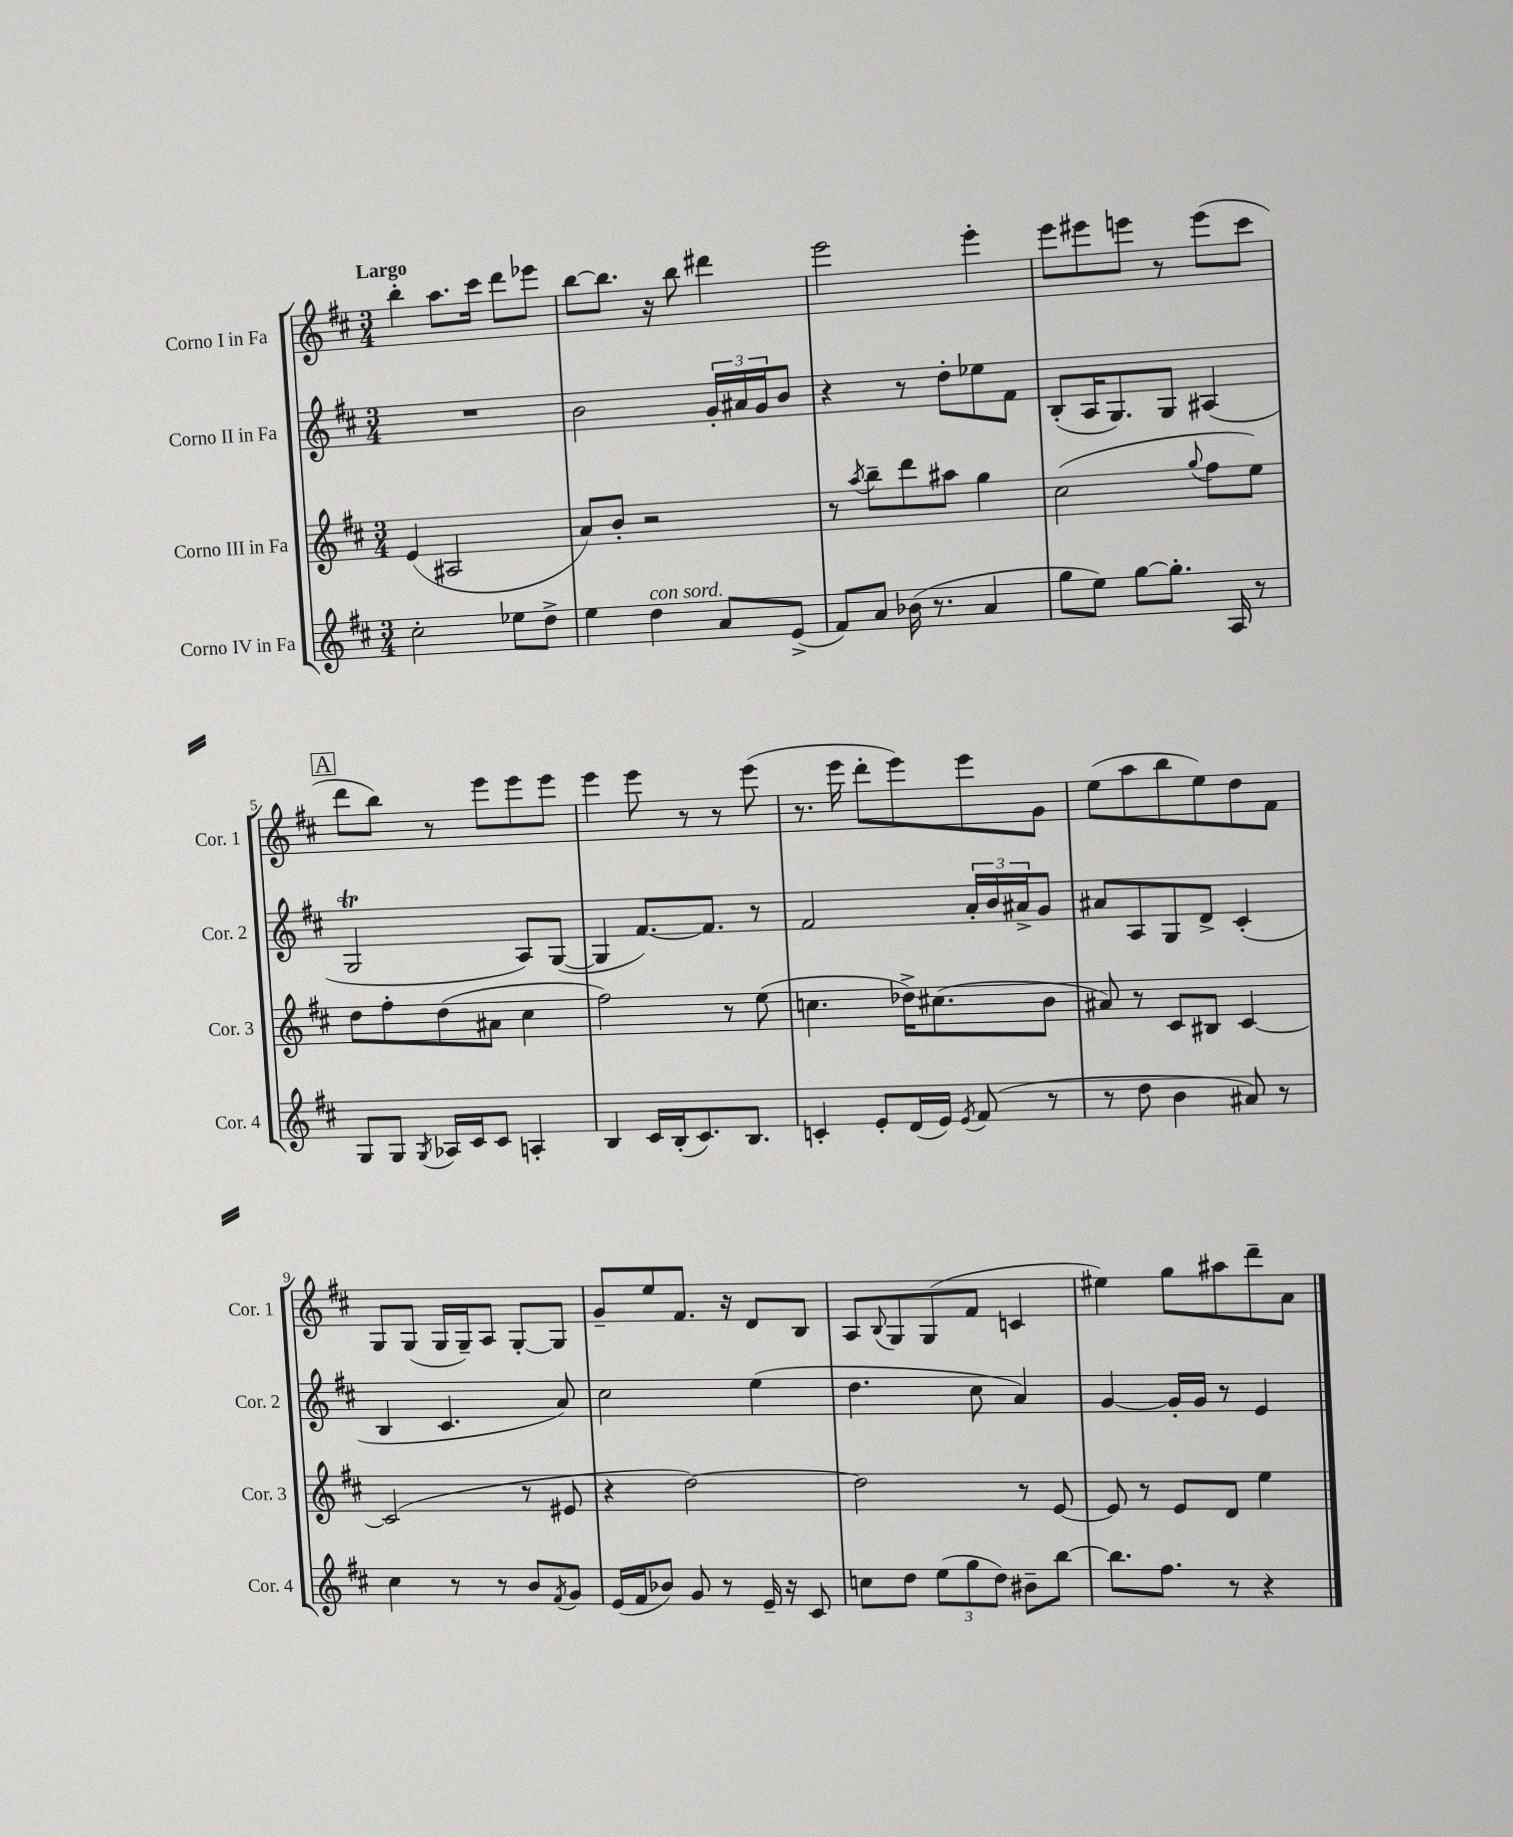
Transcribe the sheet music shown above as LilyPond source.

<<
\new StaffGroup <<
\new Staff = "s0" \with { instrumentName = "Corno I in Fa" shortInstrumentName = "Cor. 1" } {
    \clef treble \key d \major \numericTimeSignature \time 3/4 \tempo "Largo"
    b''4-. a''8. cis'''16 d'''8 ees'''8 |
    b''8~ b''8. r16 b''8 dis'''4 |
    e'''2 e'''4-. |
    e'''8 eis'''8 e'''8 r8 e'''8( cis'''8 |
    \mark \markup { \box "A" } d'''8 b''8) r8 e'''8 e'''8 e'''8 |
    e'''4 e'''8 r8 r8 e'''8( |
    r8. e'''16 d'''8-. e'''8) e'''8 g'8 |
    e''8( a''8 b''8 e''8) d''8 fis'8 |
    g8 g8( g16 g16--) a8 g8~-. g8 |
    g'8-- e''8 fis'8. r16 d'8 b8 |
    a8 \appoggiatura { b8 } g8 g8( fis'8 c'4 |
    eis''4) g''8 ais''8 d'''8-- a'8 \bar "|." |
}
\new Staff = "s1" \with { instrumentName = "Corno II in Fa" shortInstrumentName = "Cor. 2" } {
    \clef treble \key d \major \numericTimeSignature \time 3/4
    R2. |
    b'2 \tuplet 3/2 { g'16-. ais'16 g'16 } b'8 |
    r4 r8 d''8-. ees''8 fis'8 |
    b8-.( a16 g8.) g8 ais4( |
    \mark \markup { \box "A" } g2\trill a8) g8~( |
    g4 fis'8.~) fis'8. r8 |
    fis'2 \tuplet 3/2 { a'16-. b'16 ais'16-> } g'8 |
    ais'8 a8 g8 d'8-> cis'4-.( |
    b4 cis'4. a'8) |
    cis''2 e''4( |
    d''4. cis''8 a'4) |
    g'4~ g'16-. g'16 r8 e'4 \bar "|." |
}
\new Staff = "s2" \with { instrumentName = "Corno III in Fa" shortInstrumentName = "Cor. 3" } {
    \clef treble \key d \major \numericTimeSignature \time 3/4
    e'4( ais2 |
    a'8) b'8-. r2 |
    r8 \acciaccatura { a''8 } b''8-- d'''8 ais''8 g''4 |
    cis''2( \appoggiatura { g''8 } fis''8 e''8) |
    \mark \markup { \box "A" } d''8 fis''8-. d''8( ais'8 cis''4 |
    fis''2) r8 e''8( |
    c''4. des''16->) cis''8.( b'8 |
    ais'8) r8 cis'8 bis8 cis'4~ |
    cis'2( r8 eis'8 |
    r4 d''2~) |
    d''2 r8 e'8~ |
    e'8 r8 e'8 d'8 e''4 \bar "|." |
}
\new Staff = "s3" \with { instrumentName = "Corno IV in Fa" shortInstrumentName = "Cor. 4" } {
    \clef treble \key d \major \numericTimeSignature \time 3/4
    cis''2-. ees''8 d''8-> |
    e''4 d''4^\markup { \italic "con sord." } a'8 e'8->( |
    fis'8) a'8 bes'16( r8. a'4 |
    g''8 e''8) g''8~ g''8.-. a16 r8 |
    \mark \markup { \box "A" } g8 g8 \acciaccatura { g8 } aes16 cis'16 cis'8 a4-. |
    b4 cis'16 b16-.( cis'8.) b8. |
    c'4-. e'8-. d'16( e'16) \acciaccatura { e'8 } fis'8( r8 |
    r8 d''8 b'4 ais'8) r8 |
    cis''4 r8 r8 b'8 \acciaccatura { fis'8 } g'8 |
    e'16( fis'16 bes'8) g'8 r8 e'16-- r16 cis'8 |
    c''8 d''8 \tuplet 3/2 { e''8( g''8 d''8) } bis'8-- b''8~ |
    b''8. fis''8. r8 r4 \bar "|." |
}
>>
>>
